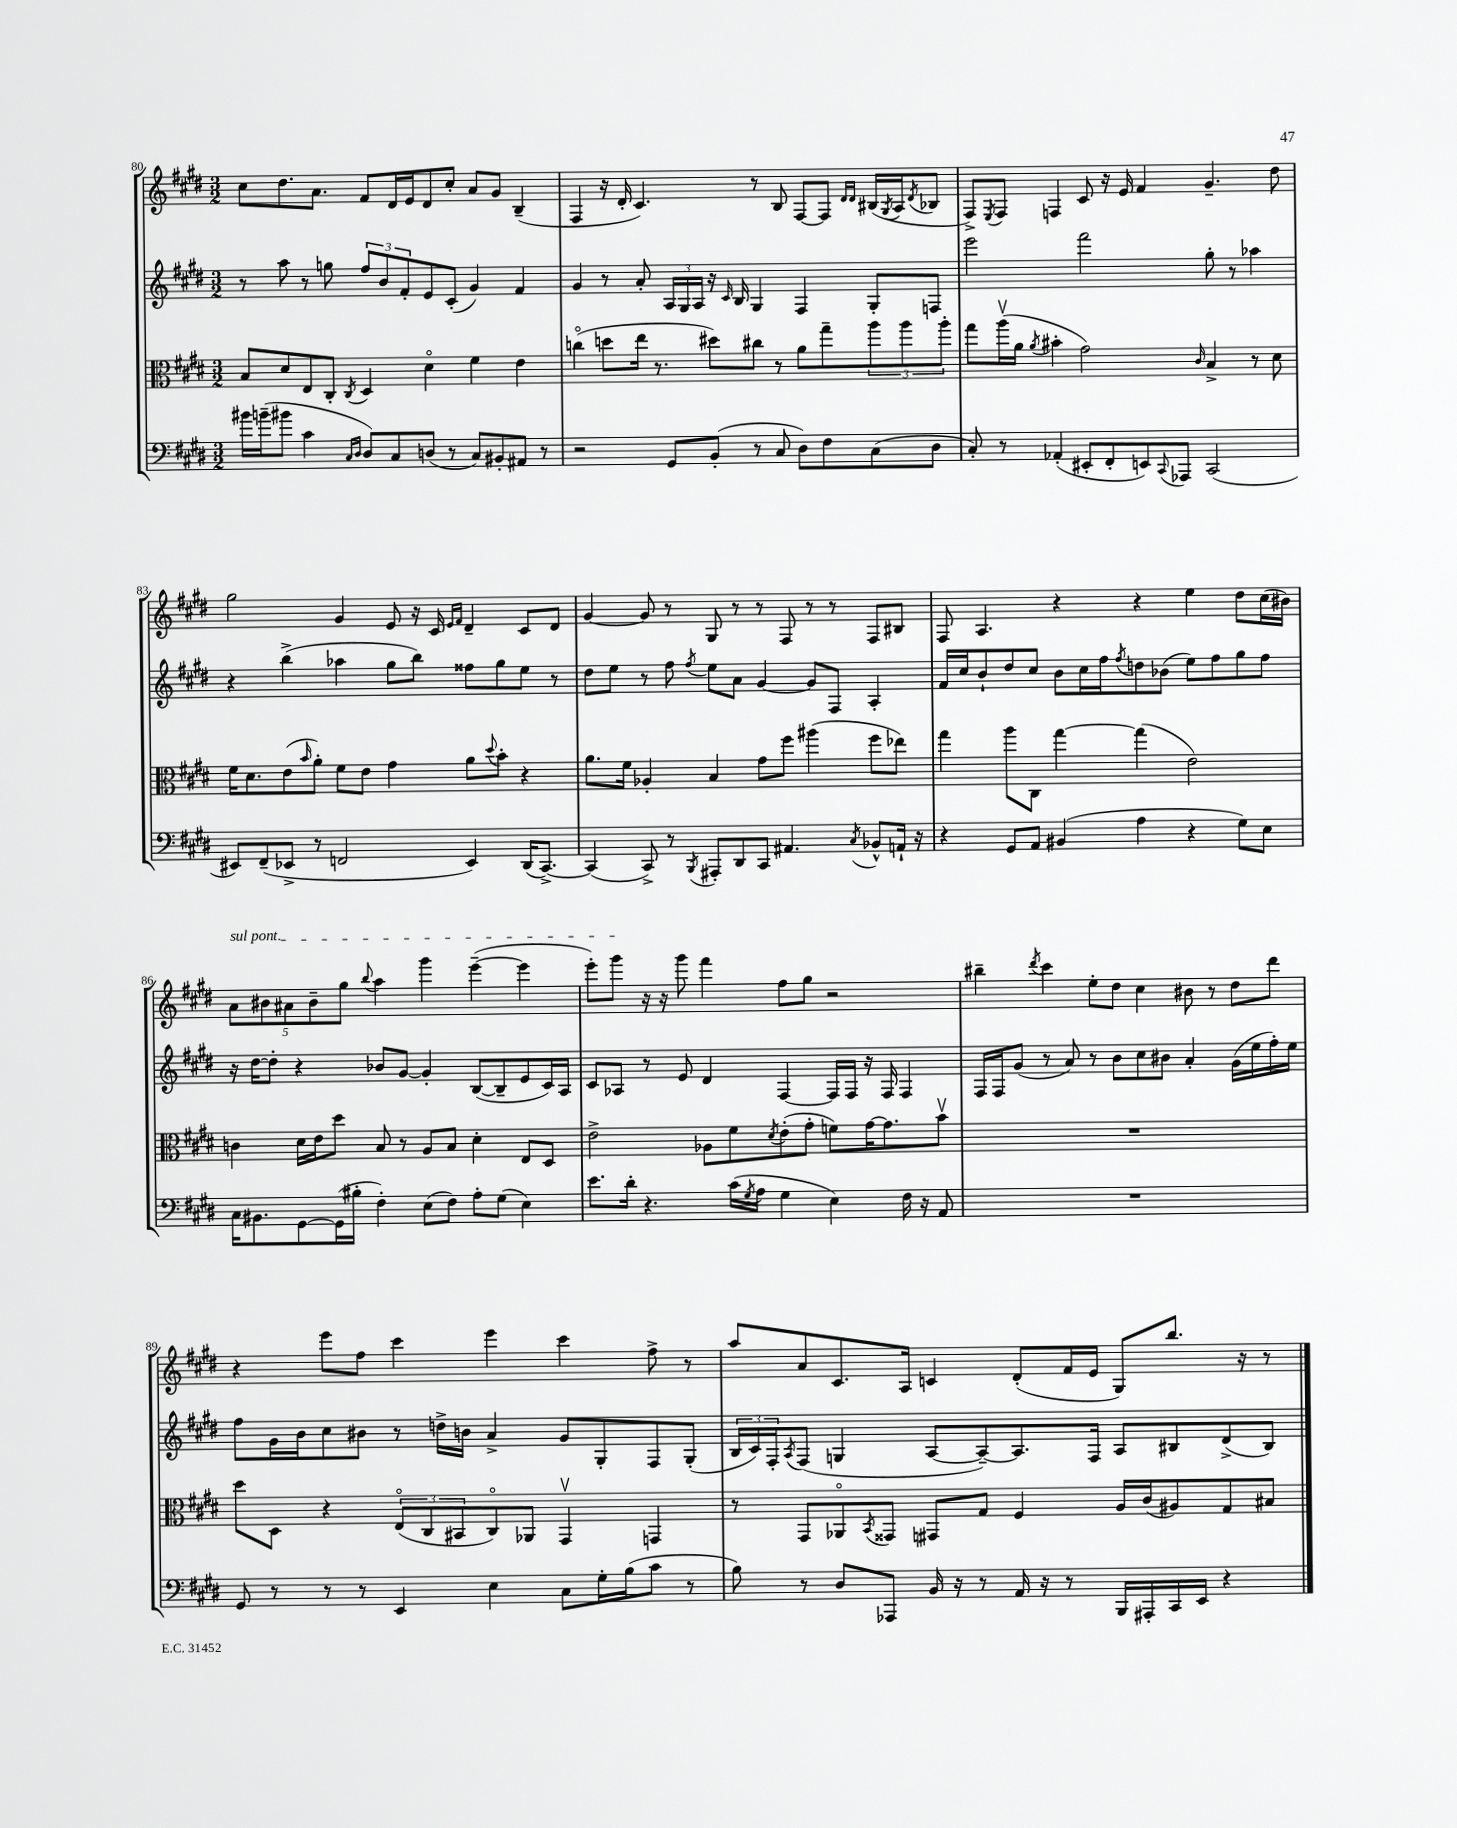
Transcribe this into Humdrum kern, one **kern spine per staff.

**kern	**kern	**kern	**kern
*part4	*part3	*part2	*part1
*staff4	*staff3	*staff2	*staff1
*clefF4	*clefC3	*clefG2	*clefG2
*k[f#c#g#d#]	*k[f#c#g#d#]	*k[f#c#g#d#]	*k[f#c#g#d#]
*M3/2	*M3/2	*M3/2	*M3/2
=80	=80	=80	=80
16b#X\LL	8B/L	8r	8cc#\L
(16bn~\J	.	.	.
8b#X\J	8d#/	8aa\	8.dd#\
4c#\	8E/	8r	.
.	.	.	8.a\J
.	8C#'/J	8ggn\	.
16qqC#/LL	.	.	.
16qqD#/JJ	8qC#/	.	.
8D#/L)	4D#/	12ff#/L	8f#/L
.	.	12b/	.
8C#/	.	.	16d#/L
.	.	12f#'/	.
.	.	.	16e/J
(8Dn/J	4d#\	8e/	8d#/
8r	.	(8c#'/J	8cc#'/J
8C#/L)	4f#\	4g#/)	8a/L
8BB#X'/	.	.	8g#/J
8AA#X/J	4e\	4f#/	(4B~/
8r	.	.	.
=81	=81	=81	=81
2r	(4ccn\	4g#/	4F#/
.	8ddn\L	8r	16r
.	.	.	16d#'/
.	16ee\Jk	8a'/	4.c#/)
.	8.r	.	.
8GG#/L	.	24A/LL	.
.	.	24G#/	.
.	.	24A/JJ	.
(8BB'/J	8dd#X\L)	16r	.
.	.	16qqc#/	.
.	.	16B/	.
8r	8cc#X\J	4G#/	8r
8C#/	8r	.	8B/
8D#\L)	8a\L	4F#/	[8F#/L
8F#\	8gg#~\	.	8F#/J]
.	.	.	16qqd#/LL
.	.	.	16qqd#/JJ
(8C#\	12aa\	8G#'/L	(16B#X/LL
.	.	.	8qG#/
.	.	.	16A/J
.	12aa\	.	.
.	.	.	8qd#/
8D#\J	.	8Fn/J	8B-X/J
.	12aa'\J	.	.
=82	=82	=82	=82
8C#'/)	8gg#\L	2eee\	8F#^/L)
.	.	.	8qE/
8r	(16aav\L	.	8F#/J
.	16a\JJ	.	.
.	8qa/	.	.
(4AA-X'/	4b#X'\	.	4Fn/
8EE#X'/L	2g#\)	2fff#\	8c#/
8FF#'/	.	.	16r
.	.	.	16e/
8EEn/)	.	.	4f#/
8qqCC#/	.	.	.
8AAA-X/J	.	.	.
.	16qqc#/	.	.
(2CC#/	4B^/	8gg#'\	4.g#~/
.	.	8r	.
.	8r	4aa-X\	.
.	8d#\	.	8dd#\
!!LO:LB:g=z
=83	=83	=83	=83
8EE#X/L)	16f#\KL	4r	2gg#\
.	8.d#\	.	.
(8FF#~/	.	.	.
8EE-X^/J	(8e\	(4bb^\	.
.	16qqb/	.	.
8r	8a'\J)	.	.
2FFn/	8f#\L	4aa-X\	4g#/
.	8e\J	.	.
.	4g#\	8gg#\L	8e/
.	.	8bb\J)	16r
.	.	.	16c#/
.	.	.	16qqe/LL
.	.	.	16qqf#/JJ
4EE-/)	8a\L	8ff##X\L	4d#~/
.	8qqdd#/	.	.
.	8b'\J	8gg#\	.
(16DD#/KL	4r	8ee\J	8c#/L
[8.CC#^/J)	.	.	.
.	.	8r	8d#/J
=84	=84	=84	=84
(4CC#/]	8.a\L	8dd#\L	[4g#/
.	.	8ee\J	.
.	16f#\Jk	.	.
8CC#^/)	4A-X'/	8r	8g#/]
8r	.	8ff#\	8r
8qBBB/	.	8qff#/	.
8AAA#X'/L	4B/	8ee\L	8G#/
8DD#/	.	8a\J	8r
8CC#/J	8g#\L	[4g#/	8r
4.AA#X/	8ff#\J	.	8F#/
.	(4aa#X\	8g#/L]	8r
.	.	8F#/J	8r
8qC#/	.	.	.
8BB-X^^/L	8ff#\L	4A'/	8F#/L
16AAn`/Jk	8ee-X\J)	.	8B#X/J
16r	.	.	.
=85	=85	=85	=85
4r	4gg#\	16f#/LL	8F#/
.	.	16cc#/J	.
.	.	8b`/	4.A/
8GG#/L	8aa\L	8dd#/	.
8AA/J	8C#\J	8cc#/J	.
(4BB#X/	[4gg#\	8b\L	4r
.	.	16cc#\L	.
.	.	16ff#\J	.
.	.	8qff#/	.
4A\	(4gg#\]	8ddn\	4r
.	.	(8b-X\J	.
4r	2e\)	8ee\L)	4ee\
.	.	8ff#\	.
8G#\L)	.	8gg#\	8dd#\L
8E\J	.	8ff#\J	(16cc#\L
.	.	.	16b#X\JJ)
!!LO:LB:g=z
=86	=86	=86	=86
!	!	!	!LO:TX:a:i:t=sul pont.
16C#\KL	4cn\	16r	10a\L
8.BB#X\	.	[16dd#\KL	.
.	.	.	10b#X\
.	.	8dd#'\J]	.
.	.	.	10a#X\
[8GG#\	16d#\LL	4r	.
.	.	.	10b#~\
.	16e\J	.	.
(16GG#\L]	8dd#\J	.	.
.	.	.	10gg#\J
16B#X'\JJ	.	.	.
.	.	.	8qqbb/
4F#'\)	8B/	8b-X/L	4aa\
.	8r	[8g#/J	.
(8E\L	8A/L	4g#'/]	4ggg#\
8F#\J)	8B/J	.	.
8A'\L	4d#'\	([8B/L	([4eee~\
(8G#\J	.	8B~/]	.
4E\)	8E/L	8e/	4eee\]
.	8D#/J	16c#/L)	.
.	.	16A/JJ	.
=87	=87	=87	=87
8.e\L	2e^\	8c#/L	8eee'\L)
.	.	8A-X/J	8ggg#\J
16d#'\Jk	.	.	.
4.r	.	8r	16r
.	.	.	16r
.	.	8e/	8ggg#\
.	8A-X\L	4d#/	4fff#\
(16c#\LL	8f#\	.	.
8qG#/	.	.	.
16A\JJ	.	.	.
.	8qd#/	.	.
4G#\	(8e'\	[4F#/	8ff#\L
.	8g#'\J	.	8gg#\J
4E\)	8fn\L)	16F#/LL]	2r
.	.	16F#/JJ	.
.	[16g#\K	16r	.
.	8.g#\]	16F#/	.
16F#\	.	4F#/	.
16r	.	.	.
8AA/	8bv\J	.	.
=88	=88	=88	=88
1.r	1.r	16F#/LL	4bb#X~\
.	.	16F#/J	.
.	.	(8g#/J	.
.	.	.	8qddd#/
.	.	8r	4ccc#\
.	.	8a/)	.
.	.	8r	8ee'\L
.	.	8b\L	8dd#\J
.	.	8cc#\	4cc#\
.	.	8b#X\J	.
.	.	4a'/	8b#X\
.	.	.	8r
.	.	(16g#\LL	8dd#\L
.	.	16ee\	.
.	.	16ff#'\)	8ddd#\J
.	.	16ee\JJ	.
!!LO:LB:g=z
=89	=89	=89	=89
8GG#/	8dd#\L	8ff#\L	4r
8r	8D#\J	16g#\L	.
.	.	16b\J	.
8r	4r	8cc#\	8eee\L
8r	.	8b#X\J	8ff#\J
4EE/	(12E/L	8r	4ccc#\
.	12C#/	.	.
.	.	16ddn^\LL	.
.	12BB#X/	.	.
.	.	16bn\JJ	.
4E\	8C#/)	4a^/	4eee\
.	8AA-X/J	.	.
8C#\L	4GG#v/	8g#/L	4ccc#\
16G#'\L	.	8G#'/	.
(16B\J	.	.	.
8c#\J	4GGn/	8F#/	8ff#^\
8r	.	(8G#'/J	8r
=90	=90	=90	=90
8B\)	8r	24B/LL	8aa/L
.	.	24c#/)	.
.	.	24F#'/J	.
.	.	8qA/	.
8r	8GG#/L	(8F#/J	8a/
8D#/L	8AA-X/	4Gn/	8.c#/
.	8qBB/	.	.
8AAA-X/J	8GG##X/J	.	.
.	.	.	16A/Jk
16BB/	8GG#X/L	[8A/L	4cn/
16r	.	.	.
8r	8G#/J	8A~/_)	.
16AA/	4F#/	8.A/]	(8d#'/L
16r	.	.	.
8r	.	.	16f#/L
.	.	16F#/Jk	16e/JJ
16BBB/LL	16A/LL	8A/L	8G#/L)
16AAA#X'/	(16c#/J	.	.
16CC#/	8A#X/)	8B#X/	8.bb/J
16EE/JJ	.	.	.
4r	8G#/	(8d#^/	.
.	.	.	16r
.	8B#X/J	8B#/J)	8r
==	==	==	==
*-	*-	*-	*-
